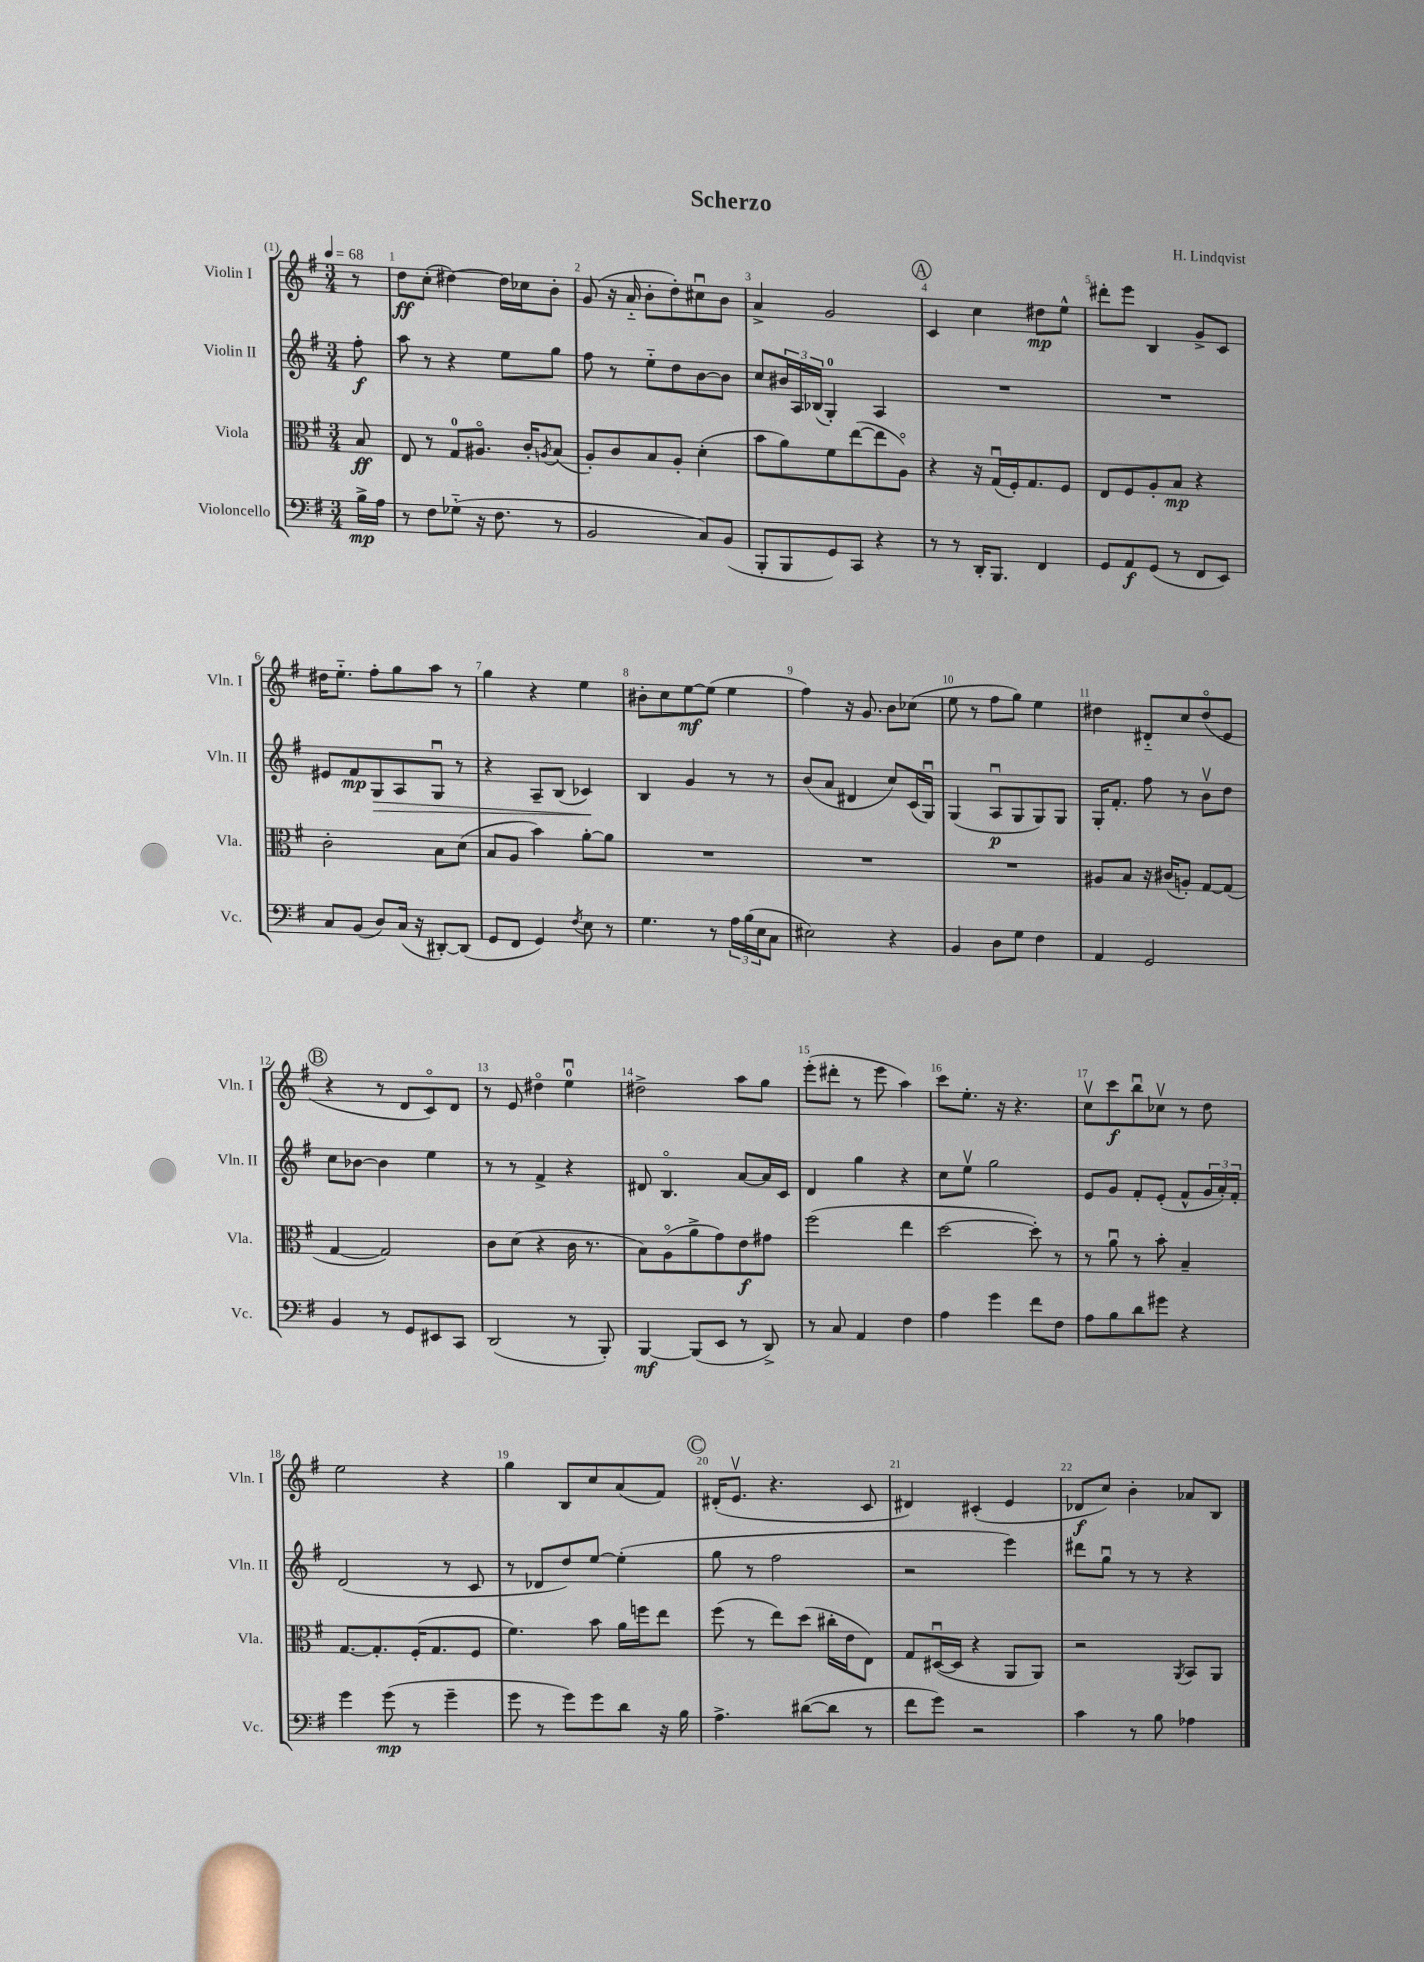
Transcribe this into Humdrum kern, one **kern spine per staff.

**kern	**kern	**kern	**kern
*staff4	*staff3	*staff2	*staff1
*clefF4	*clefC3	*clefG2	*clefG2
*k[f#]	*k[f#]	*k[f#]	*k[f#]
*M3/4	*M3/4	*M3/4	*M3/4
*MM68	*MM68	*MM68	*MM68
16B^	8B	8ff#'	8r
16A	.	.	.
=	=	=	=
8r	8E	8aa	8dd
8F#	8r	8r	(8cc'
(8G-'~	8G	4r	[4dd#)
16r	8.A#o	.	.
8.F#	.	.	.
.	.	8ee	16dd#]
.	16c'	.	16cc-
.	8qA	.	.
8r	(8B	8gg	8b'
=	=	=	=
2BB	8A')	8ff#	(8g
.	8c	8r	16r
.	.	.	16a'~
.	8B	8ee'~	8b'
.	8A'	8dd	8dd')
8C)	(4d'	[8b	8cc#u
(8BB	.	8b]	8b
=	=	=	=
8BBB'	8b	8cc	4a^
8BBB	8a)	24b#	.
.	.	24A	.
.	.	(24B-	.
8GG)	8f#	4G')	2g
8CC	([8ee	.	.
4r	8ee]	4A	.
.	8Ao)	.	.
=	=	=	=
8r	4r	2.r	4c
8r	.	.	.
16DD'	16r	.	4cc
8.BBB	(16Gu	.	.
.	16F#')	.	.
.	8.G	.	.
4FF#	.	.	8dd#
.	8F#	.	8ee^^
=	=	=	=
8GG	8E	2.r	8ddd#'
8AA	8F#	.	8eee
(8GG	8A'	.	4B
8r	8B	.	.
8FF#	4r	.	8g^
8EE)	.	.	8c
=	=	=	=
8C	2c'	8e#	16dd#
.	.	.	8.ee'~
(8BB	.	8f#	.
8D)	.	8G	8ff#'
(16C	.	8A	8gg
16r	.	.	.
[8DD#')	8B	8Gu	8aa
(8DD#]	(8d	8r	8r
=	=	=	=
8GG	8B	4r	4gg
8FF#	8A	.	.
4GG)	4b)	8A~	4r
.	.	(8B	.
8qF#	.	.	.
8E	[8a'	4c-)	4ee
8r	8a]	.	.
=	=	=	=
4.G	2.r	4B	8b#'
.	.	.	8cc
.	.	4g	[8ee
8r	.	.	(8ee]
24A	.	8r	4ee
(24B	.	.	.
24E	.	.	.
8C	.	8r	.
=	=	=	=
2E#)	2.r	(8b	4ff#)
.	.	8a	.
.	.	4d#	16r
.	.	.	8.g
4r	.	8cc)	8b
.	.	(16c	(8cc-
.	.	16Gu)	.
=	=	=	=
4BB	2.r	(4G	8ee
.	.	.	8r
8D	.	8Au	8ff#
8G	.	8G	8gg)
4F#	.	8G)	4ee
.	.	8G	.
=	=	=	=
4AA	8A#	16G'	4dd#
.	.	8.f#'	.
.	8B	.	.
2GG	16r	8ff#	8d#'~
.	(16c#	.	.
.	8A')	8r	8cc
.	[8G	8bv	(8dd#o
.	(8G]	8dd	8e
=	=	=	=
4BB	[4G	8cc	4r
.	.	[8b-	.
8r	2G])	4b-]	8r
8GG	.	.	8d
8EE#	.	4ee	8co)
8CC	.	.	8d
=	=	=	=
(2DD	8c	8r	8r
.	(8d	8r	8e
.	4r	4f#^	4dd#o
8r	16c	4r	4eeu
.	8.r	.	.
8BBB')	.	.	.
=	=	=	=
[4BBB	8B)	8d#	2dd#^
.	(8Ao	4.Bo	.
(8BBB]	8a^	.	.
8EE	8g)	.	.
8r	8e	[8a	8aa
8DD^)	8g#	16a]	8gg
.	.	16c	.
=	=	=	=
8r	(2ff#	4d	(8eee'
8C	.	.	8ddd#'
4AA	.	4gg	8r
.	.	.	8eee
4F#	4ee	4r	4aa)
=	=	=	=
4A	[2dd	8cc	8ccc
.	.	8eev	8.ee'
4g	.	2gg	.
.	.	.	16r
.	.	.	4.r
8f#	8dd'])	.	.
8F#	8r	.	.
=	=	=	=
8A	8r	8e	8ccv
8B	8au	8g	8ccc
8d	8r	8f#'	8bbu
8g#	8b'	(8e'	8cc-v
4r	4B~	8f#^^	8r
.	.	24g	8dd
.	.	24a')	.
.	.	24f#'	.
=	=	=	=
4g	[8.G	(2d	2ee
.	8.G']	.	.
(8g	.	.	.
8r	(16F#'	.	.
.	8.G	.	.
4g~	.	8r	4r
.	8F#	8c	.
=	=	=	=
8g	4.f#)	8r	4gg
8r	.	8d-	.
8g)	.	8dd)	8B
8g	8b	[8ee	8cc
8d	16a	(4ee']	(8a
.	16ff	.	.
16r	8ee	.	8f#)
16B	.	.	.
=	=	=	=
4.A^	(8ff#	8gg	(16d#'
.	.	.	8.ev
.	8r	8r	.
.	8ee)	2ff#	4.r
([8d#	(8dd	.	.
8d#]	16cc#'	.	.
.	16e	.	.
8r	8E)	.	8c
=	=	=	=
8f#	8G	2r	4d#)
8g)	([16D#u	.	.
.	16D#]	.	.
2r	4r	.	(4c#'
.	8AA	4eee)	4e
.	8AA)	.	.
=	=	=	=
4c	2r	8ddd#	8d-
.	.	8ggu	8cc)
8r	.	8r	4b'
8B	.	8r	.
.	8qAA	.	.
4A-	8BB	4r	8a-
.	8AA	.	8B
==	==	==	==
*-	*-	*-	*-
